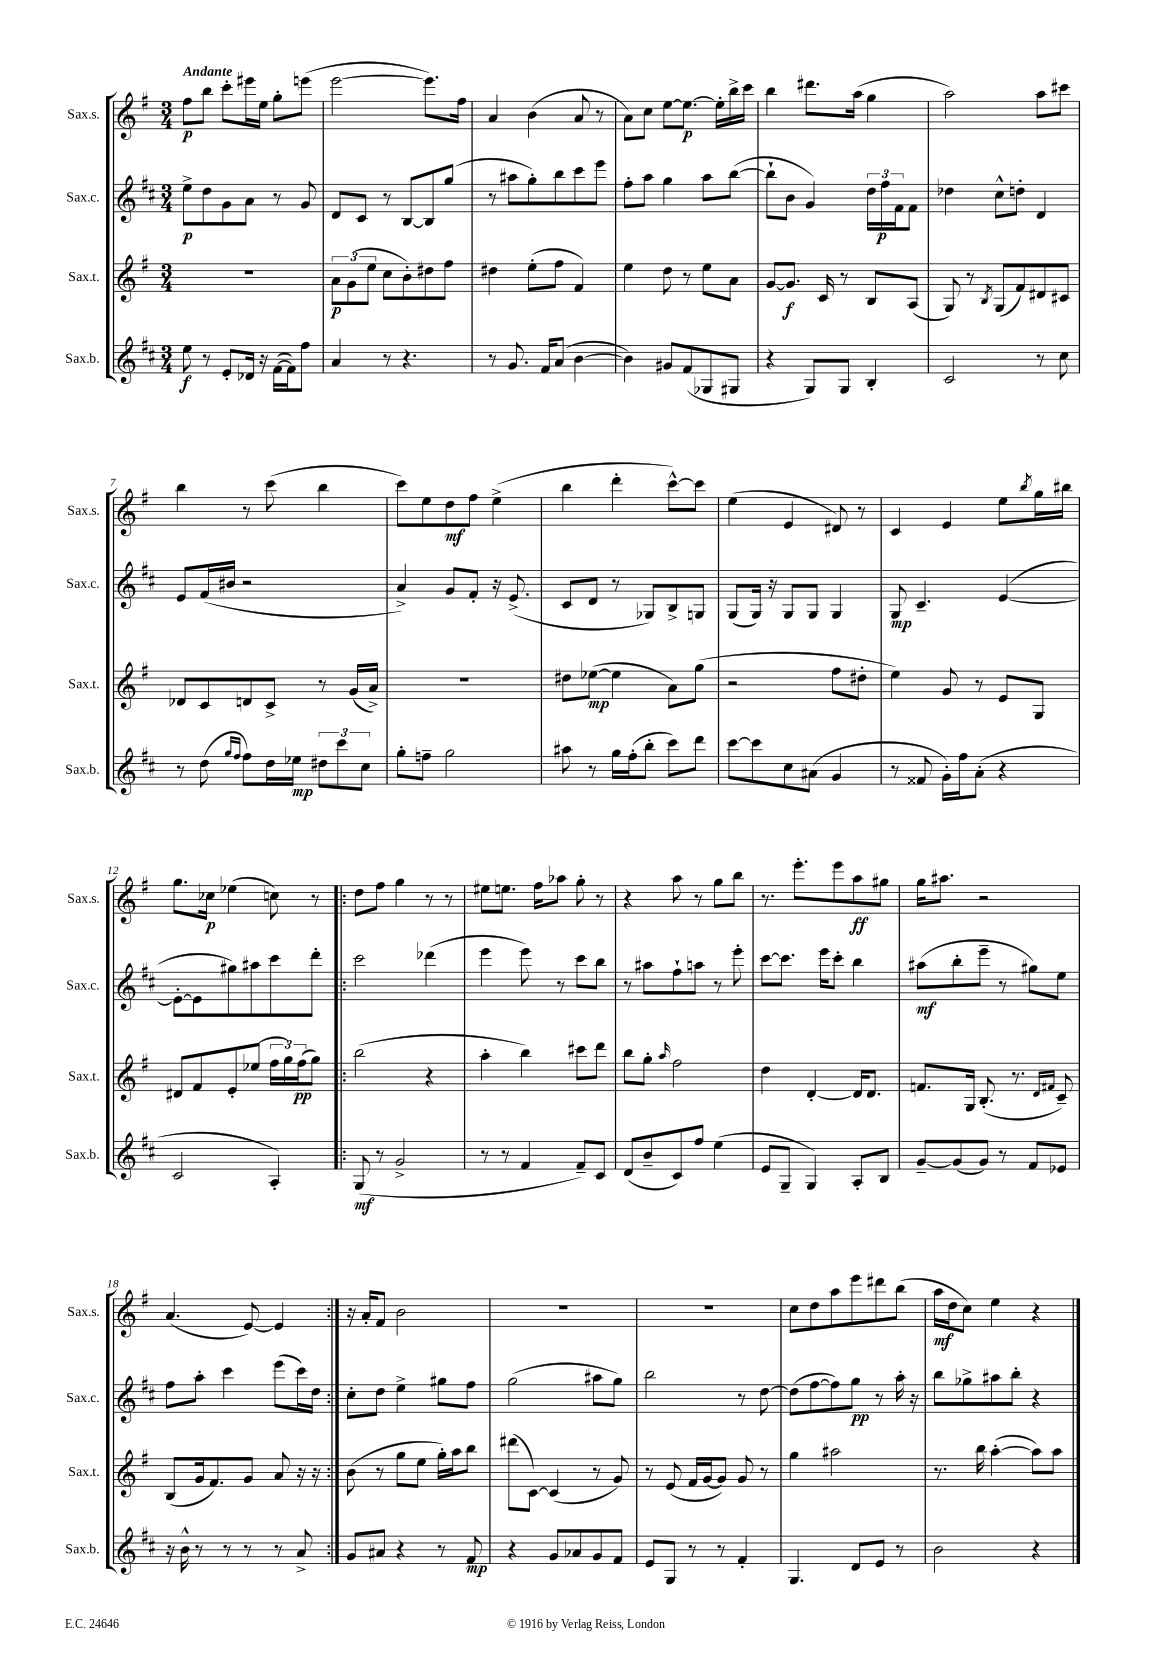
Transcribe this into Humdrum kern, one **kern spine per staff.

**kern	**kern	**kern	**kern
*staff4	*staff3	*staff2	*staff1
*clefG2	*clefG2	*clefG2	*clefG2
*k[f#c#]	*k[f#]	*k[f#c#]	*k[f#]
*M3/4	*M3/4	*M3/4	*M3/4
8ee\	2.r	8ee^\L	8ff#\L
8r	.	8dd\	8bb\J
8e'/L	.	8g\	8ccc'\L
16d-/Jk	.	8a\J	16eee#\L
16r	.	.	16ee\JJ
([16f#\LL	.	8r	8gg'\L
16f#\]J)	.	.	.
8ff#\J	.	8g/	(8eee\J
=	=	=	=
4a/	12a\L	8d/L	[2eee\
.	(12g\	.	.
.	.	8c#/J	.
.	12ee\J	.	.
8r	8cc\L	8r	.
4.r	8b'\)	[8B/L	.
.	8dd#\	8B/]	8.eee\]L)
.	8ff#\J	(8gg/J	.
.	.	.	16ff#\Jk
=	=	=	=
8r	4dd#\	8r	4a/
8.g/	.	8aa#\L	.
.	(8ee'\L	8gg'\)	(4b\
16f#/LK	.	.	.
(8a/J	8ff#\J	8bb\	.
[4b\	4f#/)	8ccc#\	8a/
.	.	8eee\J	8r
=	=	=	=
4b\])	4ee\	8ff#'\L	8a\L)
.	.	8aa\J	8cc\J
8g#/L	8dd\	4gg\	[8ee\L
(8f#/	8r	.	8.ee\_J
8G-/	8ee\L	8aa\L	.
.	.	.	16ee'\]LL
8G#/J	8a\J	([8bb\J	16bb^\
.	.	.	16ccc\JJ
=	=	=	=
4r	[8g/L	8bb`\]L	4bb\
.	8.g/]J	8b\J	.
8G/L)	.	4g/)	8.ddd#\L
.	16c/	.	.
8G/J	8r	.	.
.	.	.	(16aa\Jk
4B'/	8B/L	24dd\LL	4gg\
.	.	24ff#\	.
.	.	24f#\J	.
.	(8A/J	8f#\J	.
=	=	=	=
2c#/	8G/)	4dd-\	2aa\)
.	8r	.	.
.	8qB/	.	.
.	(8G/L	8cc#^^\L	.
.	8f#/)	8dd'\J	.
8r	8d#/	4d/	8aa\L
8cc#\	8c#/J	.	8ccc#\J
=	=	=	=
8r	8d-/L	8e/L	4bb\
(8dd\	8c/	(16f#/L	.
.	.	16b#/JJ	.
16qqgg/LL	.	.	.
16qqff#/JJ	.	.	.
8ff#\L)	8d/	2r	8r
16dd\L	8c^/J	.	(8ccc\
16ee-\JJ	.	.	.
12dd#\L	8r	.	4bb\
12ccc#\	.	.	.
.	(16g/LL	.	.
12cc#\J	.	.	.
.	16a^/JJ)	.	.
=	=	=	=
8gg'\L	2.r	4a^/)	8ccc\L)
8ff~\J	.	.	8ee\
2gg\	.	8g/L	8dd\
.	.	8f#'/J	8ff#\J
.	.	16r	(4ee^\
.	.	(8.e^/	.
=	=	=	=
8aa#\	8dd#\L	8c#/L	4bb\
8r	([8ee-\J	8d/J	.
16gg\LL	4ee-\]	8r	4ddd'\
(16ff#'\J	.	.	.
8bb'\J	.	8G-/L)	.
8ccc#\L)	8a\L)	8B^/	[8ccc^^\L)
8ddd\J	(8gg\J	8G/J	8ccc\]J
=	=	=	=
[8ccc#\L	2r	(8G/L	(4ee\
8ccc#\]	.	16G/Jk)	.
.	.	16r	.
8cc#\	.	8G/L	4e/
(8a#\J	.	8G/J	.
4g/	8ff#\L	4G/	8d#/)
.	8dd#'\J	.	8r
=	=	=	=
8r	4ee\)	8G/	4c/
8f##/	.	4.c#~/	.
16g'\LL)	8g/	.	4e/
16ff#\J	.	.	.
(8a'\J	8r	.	.
4r	8e/L	([4e/	8ee\L
.	.	.	8qbb/
.	8G/J	.	16gg\L
.	.	.	16bb#\JJ
=	=	=	=
2c#/	8d#/L	8e'\_L	8.gg\L
.	8f#/	8e\]	.
.	.	.	16cc-\Jk
.	8e'/	8gg#\)	(4ee-\
.	(8ee-/J	8aa#\	.
4A'/)	24ff#\LL	8ccc#\	8cc\)
.	24gg\)	.	.
.	(24ff#\J	.	.
.	8gg\J)	8ddd'\J	8r
=!|:	=!|:	=!|:	=!|:
(8G/	(2bb\	2ccc#\	8dd\L
8r	.	.	8ff#\J
2g^/	.	.	4gg\
.	4r	(4ddd-\	8r
.	.	.	8r
=	=	=	=
8r	4aa'\	4eee\	8ee#\L
8r	.	.	8.ee\J
4f#/	4bb\)	8eee\)	.
.	.	.	16ff#\LK
.	.	8r	8aa-\J
8f#~/L)	8ccc#\L	8ccc#\L	8gg'\
8c#/J	8ddd\J	8bb\J	8r
=	=	=	=
(8d/L	8bb\L	8r	4r
8b~/	8gg'\J	8aa#\L	.
.	16qqaa/	.	.
8c#/)	2ff#\	8ff#`\	8aa\
8ff#/J	.	8aa\J	8r
(4ee\	.	8r	8gg\L
.	.	8eee'\	8bb\J
=	=	=	=
8e/L	4dd\	[8ccc#\L	8.r
8G~/J	.	8.ccc#\]J	.
.	.	.	8.eee'\L
4G/)	[4d'/	.	.
.	.	16eee\LK	.
.	.	8ccc#'\J	8eee\
8A'/L	16d/]LK	4bb\	8aa\
.	8.d/J	.	.
8B/J	.	.	8gg#\J
=	=	=	=
[8g~/L	8.f/L	(8aa#\L	16gg\LK
.	.	.	8.aa#\J
(8g/]	.	8bb'\	.
.	16G/Jk	.	.
8g/J)	(8.B'/	8eee~\J	2r
8r	.	8r	.
.	8.r	.	.
8f#/L	.	8gg#\L)	.
.	16qqd/LL	.	.
.	16qqf#/JJ	.	.
8e-/J	8c~/)	8ee\J	.
=	=	=	=
16r	(8B/L	8ff#\L	(4.a/
16b^^\	.	.	.
8r	16g/k	8aa'\J	.
.	8.f#/)	.	.
8r	.	4ccc#\	.
8r	8g/J	.	[8e/)
8r	8a/	(8eee\L	4e/]
8a^/	16r	16ccc#\L)	.
.	16r	16dd\JJ	.
=:|!	=:|!	=:|!	=:|!
8g/L	(8b\	8cc#'\L	16r
.	.	.	16a'/LK
8a#/J	8r	8dd\J	8f#/J
4r	8gg\L	4ee^\	2b\
.	8ee\J	.	.
8r	16gg'\LL)	8gg#\L	.
.	16aa\J	.	.
8f#/	8bb\J	8ff#\J	.
=	=	=	=
4r	(8ddd#\L	(2gg\	2.r
.	[8c\J)	.	.
8g/L	(4c/]	.	.
8a-/	.	.	.
8g/	8r	8aa#\L	.
8f#/J	8g/)	8gg\J)	.
=	=	=	=
8e/L	8r	2bb\	2.r
8G/J	(8e/	.	.
8r	16f#/LL	.	.
.	[16g/J	.	.
8r	8g/]J)	.	.
4f#'/	8g/	8r	.
.	8r	[8dd\	.
=	=	=	=
4.G/	4gg\	(8dd\]L	8cc\L
.	.	[8ff#\	8dd\
.	2aa#\	8ff#\])	8aa\
8d/L	.	8gg\J	8eee\
8e/J	.	8r	8ddd#\
8r	.	16aa'\	(8bb\J
.	.	16r	.
=	=	=	=
2b\	8.r	8bb\L	16aa\LL
.	.	.	16dd\J
.	.	8gg-^\	8cc\J)
.	16bb\	.	.
.	([4aa'\	8aa#\	4ee\
.	.	8bb'\J	.
4r	8aa\]L)	4r	4r
.	8aa\J	.	.
==	==	==	==
*-	*-	*-	*-
